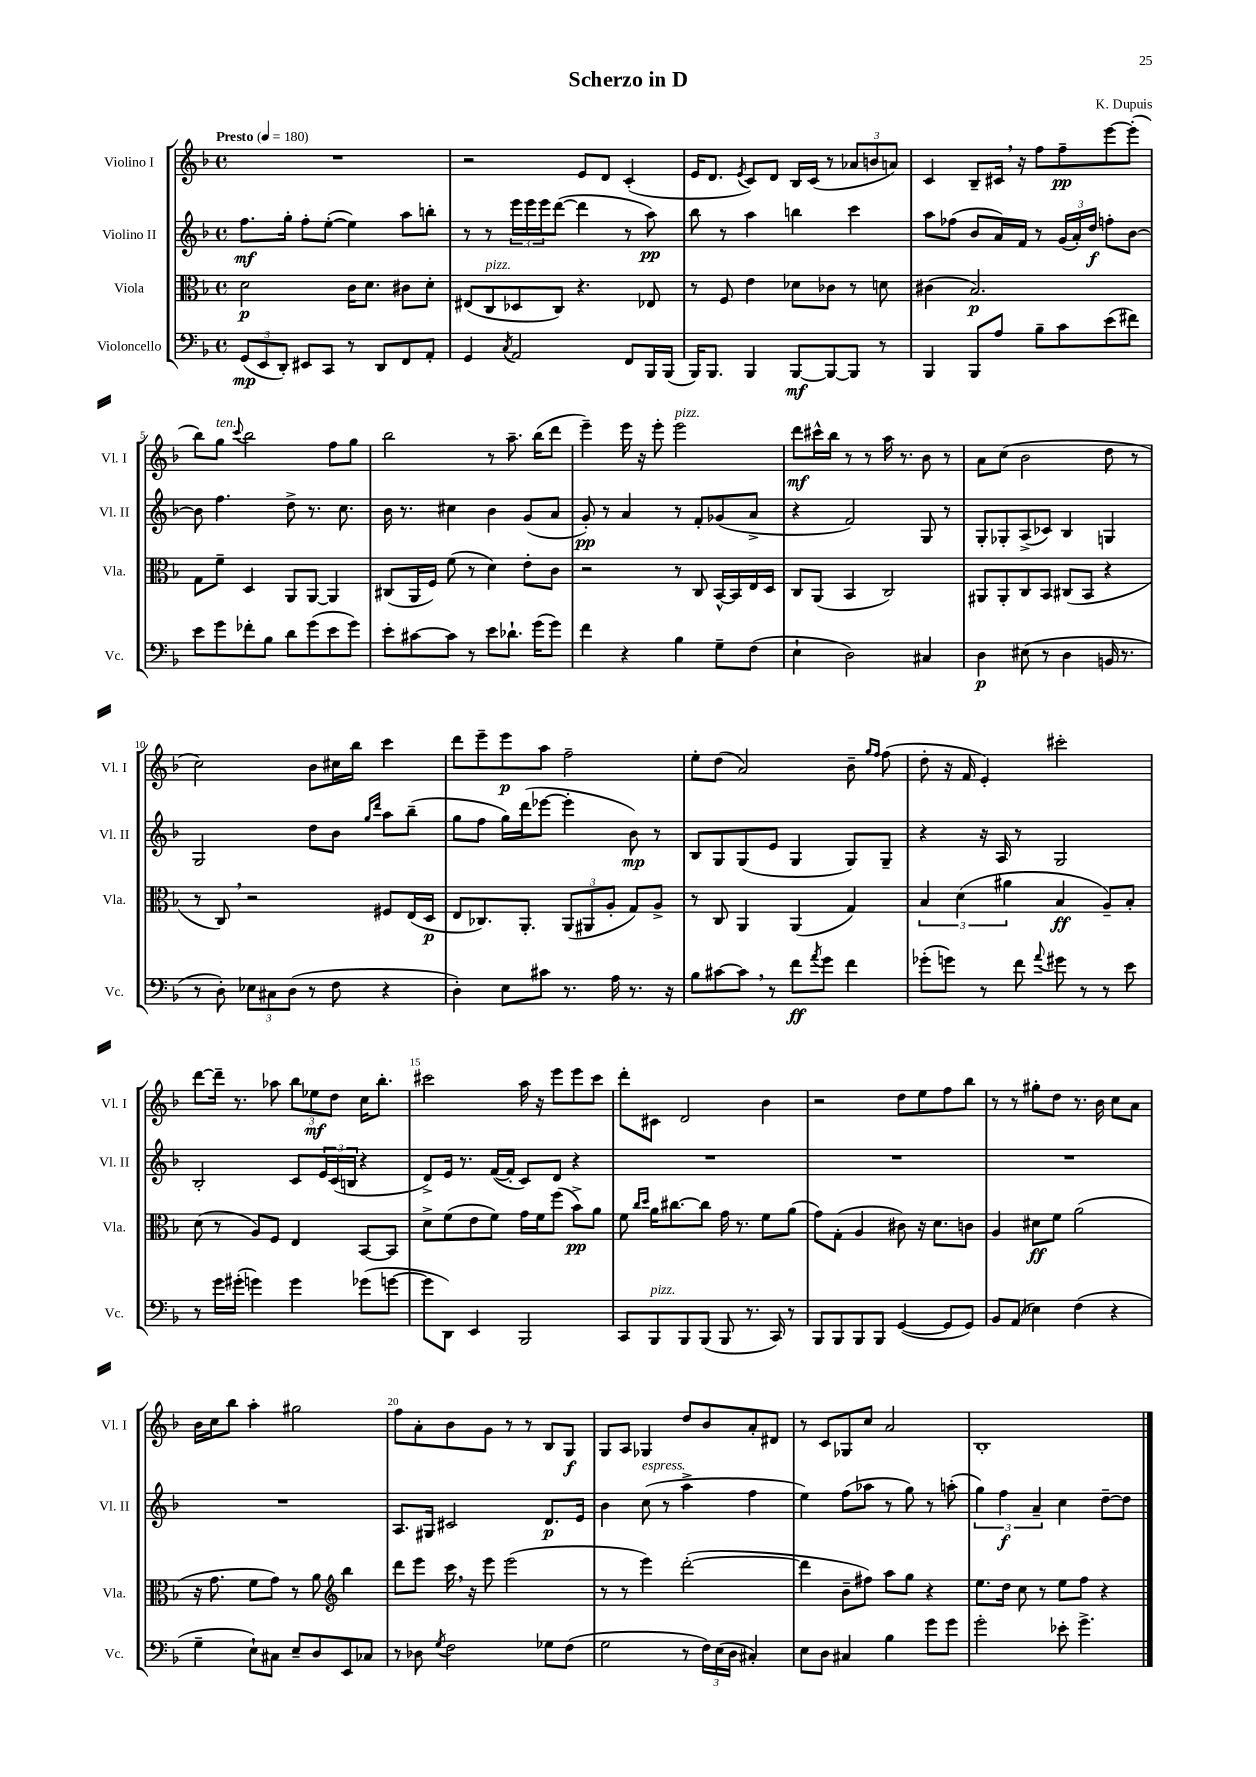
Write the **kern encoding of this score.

**kern	**dynam	**kern	**dynam	**kern	**dynam	**kern	**dynam
*part4	*part4	*part3	*part3	*part2	*part2	*part1	*part1
*staff4	*staff4	*staff3	*staff3	*staff2	*staff2	*staff1	*staff1
*I"Violoncello	*	*I"Viola	*	*I"Violino II	*	*I"Violino I	*
*I'Vc.	*	*I'Vla.	*	*I'Vl. II	*	*I'Vl. I	*
*clefF4	*	*clefC3	*	*clefG2	*	*clefG2	*
*k[b-]	*	*k[b-]	*	*k[b-]	*	*k[b-]	*
*M4/4	*	*M4/4	*	*M4/4	*	*M4/4	*
*met(c)	*	*met(c)	*	*met(c)	*	*met(c)	*
*MM180	*	*MM180	*	*MM180	*	*MM180	*
=1	=1	=1	=1	=1	=1	=1	=1
!	!	!	!	!	!	!LO:TX:a:B:t=Presto	!
(12GG/L	mp	2d\	p	8.ff\L	mf	1r	.
12EE/	.	.	.	.	.	.	.
12DD'/J)	.	.	.	.	.	.	.
.	.	.	.	16gg'\Jk	.	.	.
8EE#X/L	.	.	.	8ff'\L	.	.	.
8CC/J	.	.	.	([8ee'\J	.	.	.
8r	.	16c\KL	.	4ee\])	.	.	.
.	.	8.d\J	.	.	.	.	.
8DD/L	.	.	.	.	.	.	.
8FF/	.	8c#X\L	.	8aa\L	.	.	.
8AA'/J	.	8d'\J	.	8bbn'\J	.	.	.
=2	=2	=2	=2	=2	=2	=2	=2
4GG/	.	(8E#X/L	.	8r	.	2r	.
!	!	!LO:TX:a:i:t=pizz.	!	!	!	!	!
.	.	8C/	.	8r	.	.	.
8qC/	.	.	.	.	.	.	.
2AA/	.	8D-X/	.	24eee\LL	.	.	.
.	.	.	.	24eee\	.	.	.
.	.	.	.	24eee\J	.	.	.
.	.	8C/J)	.	([8ddd\J	.	.	.
.	.	4.r	.	4ddd\]	.	8e/L	.
.	.	.	.	.	.	8d/J	.
8FF/L	.	.	.	8r	.	(4c'/	.
16BBB-/L	.	8E-X/	.	8aa\)	pp	.	.
(16BBB-/JJ	.	.	.	.	.	.	.
=3	=3	=3	=3	=3	=3	=3	=3
16BBB-/KL)	.	8r	.	8bb-\	.	16e/KL	.
8.BBB-/J	.	.	.	.	.	8.d/J	.
.	.	8F/	.	8r	.	.	.
.	.	.	.	.	.	8qe/	.
4BBB-/	.	4e\	.	4aa\	.	8c/L)	.
.	.	.	.	.	.	8d/J	.
[8BBB-/L	mf	8d-X\L	.	4bbn\	.	16B-/LL	.
.	.	.	.	.	.	(16c/JJ	.
8BBB-/_	.	8c-X\J	.	.	.	8r	.
8BBB-/J]	.	8r	.	4ccc\	.	12a-X/L	.
.	.	.	.	.	.	12bn/	.
8r	.	8dn\	.	.	.	.	.
.	.	.	.	.	.	12an/J)	.
=4	=4	=4	=4	=4	=4	=4	=4
4BBB-/	.	(4c#X\	.	8aa\L	.	4c/	.
.	.	.	.	(8ff-X\J	.	.	.
8BBB-/L	.	2.B-/)	p	8b-/L	.	8B-~/L	.
8A/J	.	.	.	16a/L)	.	16c#X,/Jk	.
.	.	.	.	16f/JJ	.	16r	.
8B-~\L	.	.	.	8r	.	8ff\L	.
8c\	.	.	.	(24g/LL	.	8ff~\	pp
.	.	.	.	24a'/)	.	.	.
.	.	.	.	24dd/JJ	f	.	.
(8e\	.	.	.	8ffn'\L	.	[8eee\	.
8f#X\J)	.	.	.	[8b-\J	.	(8eee'\J]	.
!!LO:LB:g=z
=5	=5	=5	=5	=5	=5	=5	=5
8e\L	.	8G\L	.	8b-\]	.	8bb-\L)	.
!	!	!	!	!	!	!LO:TX:a:i:t=ten.	!
8g\	.	8f~\J	.	4.ff\	.	8gg\J	.
.	.	.	.	.	.	8qqccc/	.
8f-X'\	.	4D/	.	.	.	2bb-\	.
8B-\J	.	.	.	.	.	.	.
8d\L	.	8AA/L	.	8dd^\	.	.	.
(8g\	.	[8AA/J	.	8.r	.	.	.
8e\	.	4AA/]	.	.	.	8ff\L	.
.	.	.	.	8.cc\	.	.	.
8g\J)	.	.	.	.	.	8gg\J	.
=6	=6	=6	=6	=6	=6	=6	=6
8e'\L	.	(8C#X/L	.	16b-\	.	2bb-\	.
.	.	.	.	8.r	.	.	.
[8c#X\	.	16AA/L	.	.	.	.	.
.	.	16F/JJ)	.	.	.	.	.
8c#\J]	.	(8f\	.	4cc#X\	.	.	.
8r	.	8r	.	.	.	.	.
8e\L	.	4d\)	.	4b-\	.	8r	.
8.d-X`\J	.	.	.	.	.	8.aa~\	.
.	.	8e'\L	.	(8g/L	.	.	.
(16g\KL	.	.	.	.	.	(16bb-\KL	.
8g\J)	.	8c\J	.	8a/J	.	8ddd\J	.
=7	=7	=7	=7	=7	=7	=7	=7
4f\	.	2r	.	8g'/)	pp	4eee~\)	.
.	.	.	.	8r	.	.	.
4r	.	.	.	4a/	.	16eee\	.
.	.	.	.	.	.	16r	.
.	.	.	.	.	.	8eee'\	.
!	!	!	!	!	!	!LO:TX:a:i:t=pizz.	!
4B-\	.	8r	.	8r	.	2eee\	.
.	.	8C/	.	8f'/L	.	.	.
8G~\L	.	[16BB-^^/LL	.	(8g-X/	.	.	.
.	.	16BB-/]	.	.	.	.	.
(8F\J	.	16E/	.	8a^/J	.	.	.
.	.	16D/JJ	.	.	.	.	.
=8	=8	=8	=8	=8	=8	=8	=8
4E`\	.	8C/L	.	4r	.	8ddd\L	mf
.	.	(8AA/J	.	.	.	16ccc#X^^\L	.
.	.	.	.	.	.	16bb-\JJ	.
2D\)	.	4BB-/	.	2f/)	.	8r	.
.	.	.	.	.	.	8r	.
.	.	2C/)	.	.	.	16aa\	.
.	.	.	.	.	.	8.r	.
4C#X/	.	.	.	8G/	.	8b-\	.
.	.	.	.	8r	.	8r	.
=9	=9	=9	=9	=9	=9	=9	=9
4D\	p	8AA#X/L	.	8G'/L	.	8a\L	.
.	.	8AA#'/	.	8G-X'/	.	(8cc\J	.
(8E#X\	.	8C/	.	(8A^/	.	2b-\	.
8r	.	8BB-/J	.	8c-X/J)	.	.	.
4D\	.	(8C#X/L	.	4B-/	.	.	.
.	.	8BB-/J	.	.	.	.	.
16BBn/	.	4r	.	4Gn/	.	8dd\	.
8.r	.	.	.	.	.	.	.
.	.	.	.	.	.	8r	.
!!LO:LB:g=z
=10	=10	=10	=10	=10	=10	=10	=10
8r	.	8r	.	2G/	.	2cc\)	.
8D'\)	.	8C,/)	.	.	.	.	.
12E-X\L	.	2r	.	.	.	.	.
12C#X\	.	.	.	.	.	.	.
(12D\J	.	.	.	.	.	.	.
8r	.	.	.	8dd\L	.	8b-\L	.
8F\	.	.	.	8b-\J	.	16cc#X\L	.
.	.	.	.	.	.	16bb-\JJ	.
.	.	.	.	16qqgg/LL	.	.	.
.	.	.	.	16qqddd/JJ	.	.	.
4r	.	8F#X/L	.	8aa\L	.	4ccc\	.
.	.	(16E/L	.	(8bb-~\J	.	.	.
.	.	16D/JJ	p	.	.	.	.
=11	=11	=11	=11	=11	=11	=11	=11
4D'\)	.	8E/L	.	8gg\L	.	8ddd\L	.
.	.	8.C-X/)	.	8ff\J	.	8eee~\	.
8E\L	.	.	.	16gg\LL)	.	8eee\	p
.	.	8.AA'/J	.	(16ddd\J	.	.	.
8c#X\J	.	.	.	[8eee-X\J	.	8aa\J	.
8.r	.	(12AA/L	.	4eee-'\]	.	2ff~\	.
.	.	12AA#X/	.	.	.	.	.
.	.	12A'/J	.	.	.	.	.
16A\	.	.	.	.	.	.	.
8.r	.	8G/L)	.	8b-\)	mp	.	.
.	.	8A^/J	.	8r	.	.	.
16r	.	.	.	.	.	.	.
=12	=12	=12	=12	=12	=12	=12	=12
8B-\L	.	8r	.	8B-/L	.	8ee'\L	.
[8c#X\	.	8C/	.	8G/	.	(8dd\J	.
8c#,\J]	.	4AA/	.	(8G/	.	2a/)	.
8r	.	.	.	8e/J	.	.	.
8f\L	ff	(4AA/	.	4G/	.	.	.
8qa/	.	.	.	.	.	.	.
8g\J	.	.	.	.	.	.	.
4f\	.	4G/)	.	8G/L)	.	8b-~\	.
.	.	.	.	.	.	16qqgg/LL	.
.	.	.	.	.	.	16qqff/JJ	.
.	.	.	.	8G~/J	.	(8ff\	.
=13	=13	=13	=13	=13	=13	=13	=13
(8g-X'\L	.	6B-/	.	4r	.	8dd'\	.
8gn\J)	.	.	.	.	.	16r	.
.	.	(6d\	.	.	.	.	.
.	.	.	.	.	.	16f/	.
8r	.	.	.	16r	.	4e'/)	.
.	.	.	.	16A/	.	.	.
.	.	6a#X\	.	.	.	.	.
8f\	.	.	.	8r	.	.	.
8qqa/	.	.	.	.	.	.	.
8g#X\	.	4B-/	ff	2G/	.	2ccc#X'\	.
8r	.	.	.	.	.	.	.
8r	.	8A~/L)	.	.	.	.	.
8e\	.	8B-'/J	.	.	.	.	.
!!LO:LB:g=z
=14	=14	=14	=14	=14	=14	=14	=14
8r	.	(8d\	.	2B-'/	.	[8ddd\L	.
16g\LL	.	8r	.	.	.	16ddd~\Jk]	.
(16g#X'\JJ	.	.	.	.	.	8.r	.
4gn\)	.	8A/L)	.	.	.	.	.
.	.	8F/J	.	.	.	8aa-X\	.
4g\	.	4E/	.	8c/L	.	12bb-\L	.
.	.	.	.	.	.	12ee-X\	mf
.	.	.	.	24e/L	.	.	.
.	.	.	.	(24c/	.	12dd\J	.
.	.	.	.	24Bn/JJ	.	.	.
(8g-X\L	.	[8BB-/L	.	4r	.	16cc\KL	.
.	.	.	.	.	.	8.bb-'\J	.
[8gn\J	.	8BB-/J]	.	.	.	.	.
=15	=15	=15	=15	=15	=15	=15	=15
8g\L]	.	8d^\L	.	8d^/L)	.	2ccc#X\	.
8DD\J)	.	(8f\	.	16e/Jk	.	.	.
.	.	.	.	8.r	.	.	.
4EE/	.	8e\	.	.	.	.	.
.	.	8f\J)	.	([16f/LL	.	.	.
.	.	.	.	16f'/JJ]	.	.	.
2BBB-/	.	16g\LL	.	8c/L)	.	16aa\	.
.	.	16f\J	.	.	.	16r	.
.	.	(8ff\J	.	8d/J	.	8eee\L	.
.	.	8b-^\L)	pp	4r	.	8eee\	.
.	.	8a\J	.	.	.	8ccc#\J	.
=16	=16	=16	=16	=16	=16	=16	=16
8CC/L	.	8f\	.	1r	.	8ddd'\L	.
.	.	16qqcc/LL	.	.	.	.	.
.	.	16qqdd/JJ	.	.	.	.	.
!LO:TX:a:i:t=pizz.	!	!	!	!	!	!	!
8BBB-/	.	16a\KL	.	.	.	8c#X\J	.
.	.	[8.cc#X\	.	.	.	.	.
8BBB-/	.	.	.	.	.	2d/	.
(8BBB-/J	.	8cc#\J]	.	.	.	.	.
8BBB-/	.	16g\	.	.	.	.	.
.	.	8.r	.	.	.	.	.
8.r	.	.	.	.	.	.	.
.	.	8f\L	.	.	.	4b-\	.
16CC/)	.	.	.	.	.	.	.
8r	.	(8a\J	.	.	.	.	.
=17	=17	=17	=17	=17	=17	=17	=17
8BBB-/L	.	8g\L)	.	1r	.	2r	.
8BBB-/	.	(8G'\J	.	.	.	.	.
8BBB-/	.	4A/	.	.	.	.	.
8BBB-/J	.	.	.	.	.	.	.
([4GG/	.	8c#X\)	.	.	.	8dd\L	.
.	.	16r	.	.	.	8ee\	.
.	.	8.d\L	.	.	.	.	.
8GG/L]	.	.	.	.	.	8ff\	.
8GG/J)	.	8cn\J	.	.	.	8bb-\J	.
=18	=18	=18	=18	=18	=18	=18	=18
8BB-/L	.	4A/	.	1r	.	8r	.
(8AA/J	.	.	.	.	.	8r	.
4E-X\)	.	8d#X\L	ff	.	.	8gg#X'\L	.
.	.	8f\J	.	.	.	8dd\J	.
(4F\	.	(2a\	.	.	.	8.r	.
.	.	.	.	.	.	16b-\	.
4r	.	.	.	.	.	8cc\L	.
.	.	.	.	.	.	8a\J	.
!!LO:LB:g=z
=19	=19	=19	=19	=19	=19	=19	=19
4G~\	.	16r	.	1r	.	16b-\LL	.
.	.	8.g\	.	.	.	16cc\J	.
.	.	.	.	.	.	8bb-\J	.
8E`\L)	.	8f\L	.	.	.	4aa'\	.
8C#X\J	.	8g\J)	.	.	.	.	.
8E~/L	.	8r	.	.	.	2gg#X\	.
8D/	.	8a\	.	.	.	.	.
*	*	*clefG2	*	*	*	*	*
8EE/	.	4bb-\	.	.	.	.	.
8C-X/J	.	.	.	.	.	.	.
=20	=20	=20	=20	=20	=20	=20	=20
8r	.	8ddd\L	.	8.A/L	.	8ff\L	.
8D-X\	.	8eee\J	.	.	.	8a'\	.
.	.	.	.	16G#X/Jk	.	.	.
8qG/	.	.	.	.	.	.	.
2F\	.	16ccc,\	.	2c#X/	.	8b-\	.
.	.	16r	.	.	.	.	.
.	.	8eee\	.	.	.	8g\J	.
.	.	(2eee\	.	.	.	8r	.
.	.	.	.	.	.	8r	.
8G-X\L	.	.	.	8.d/L	p	8B-/L	.
(8F\J	.	.	.	.	.	8G/J	f
.	.	.	.	16e/Jk	.	.	.
=21	=21	=21	=21	=21	=21	=21	=21
2G\	.	8r	.	4b-\	.	8G/L	.
.	.	8r	.	.	.	8A/J	.
!	!	!	!	!LO:TX:a:i:t=espress.	!	!	!
.	.	4eee\)	.	(8cc\	.	4G-X/	.
.	.	.	.	8r	.	.	.
8r	.	([2ddd'\	.	4aa^\	.	8dd/L	.
24F\LL)	.	.	.	.	.	8b-/	.
(24E\	.	.	.	.	.	.	.
24D\JJ	.	.	.	.	.	.	.
4C#X'/)	.	.	.	4ff\	.	8a'/	.
.	.	.	.	.	.	8d#X/J	.
=22	=22	=22	=22	=22	=22	=22	=22
8E\L	.	4ddd\]	.	4ee\)	.	8r	.
8D\J	.	.	.	.	.	8c/L	.
4C#X/	.	8b-~\L	.	(8ff\L	.	8G-X/	.
.	.	8ff#X\J)	.	8aa-X\J	.	8cc/J	.
4B-\	.	8aa\L	.	8r	.	2a/	.
.	.	8gg\J	.	8gg\)	.	.	.
8g\L	.	4r	.	8r	.	.	.
8g\J	.	.	.	(8aan'\	.	.	.
=23	=23	=23	=23	=23	=23	=23	=23
2g'\	.	8.ee\L	.	6gg\)	.	1B-'	.
.	.	.	.	6ff\	f	.	.
.	.	16dd\Jk	.	.	.	.	.
.	.	8cc\	.	.	.	.	.
.	.	.	.	6a~/	.	.	.
.	.	8r	.	.	.	.	.
8e-X'\	.	8ee\L	.	4cc\	.	.	.
4.g^\	.	8ff\J	.	.	.	.	.
.	.	4r	.	[8dd~\L	.	.	.
.	.	.	.	8dd\J]	.	.	.
==	==	==	==	==	==	==	==
*-	*-	*-	*-	*-	*-	*-	*-
